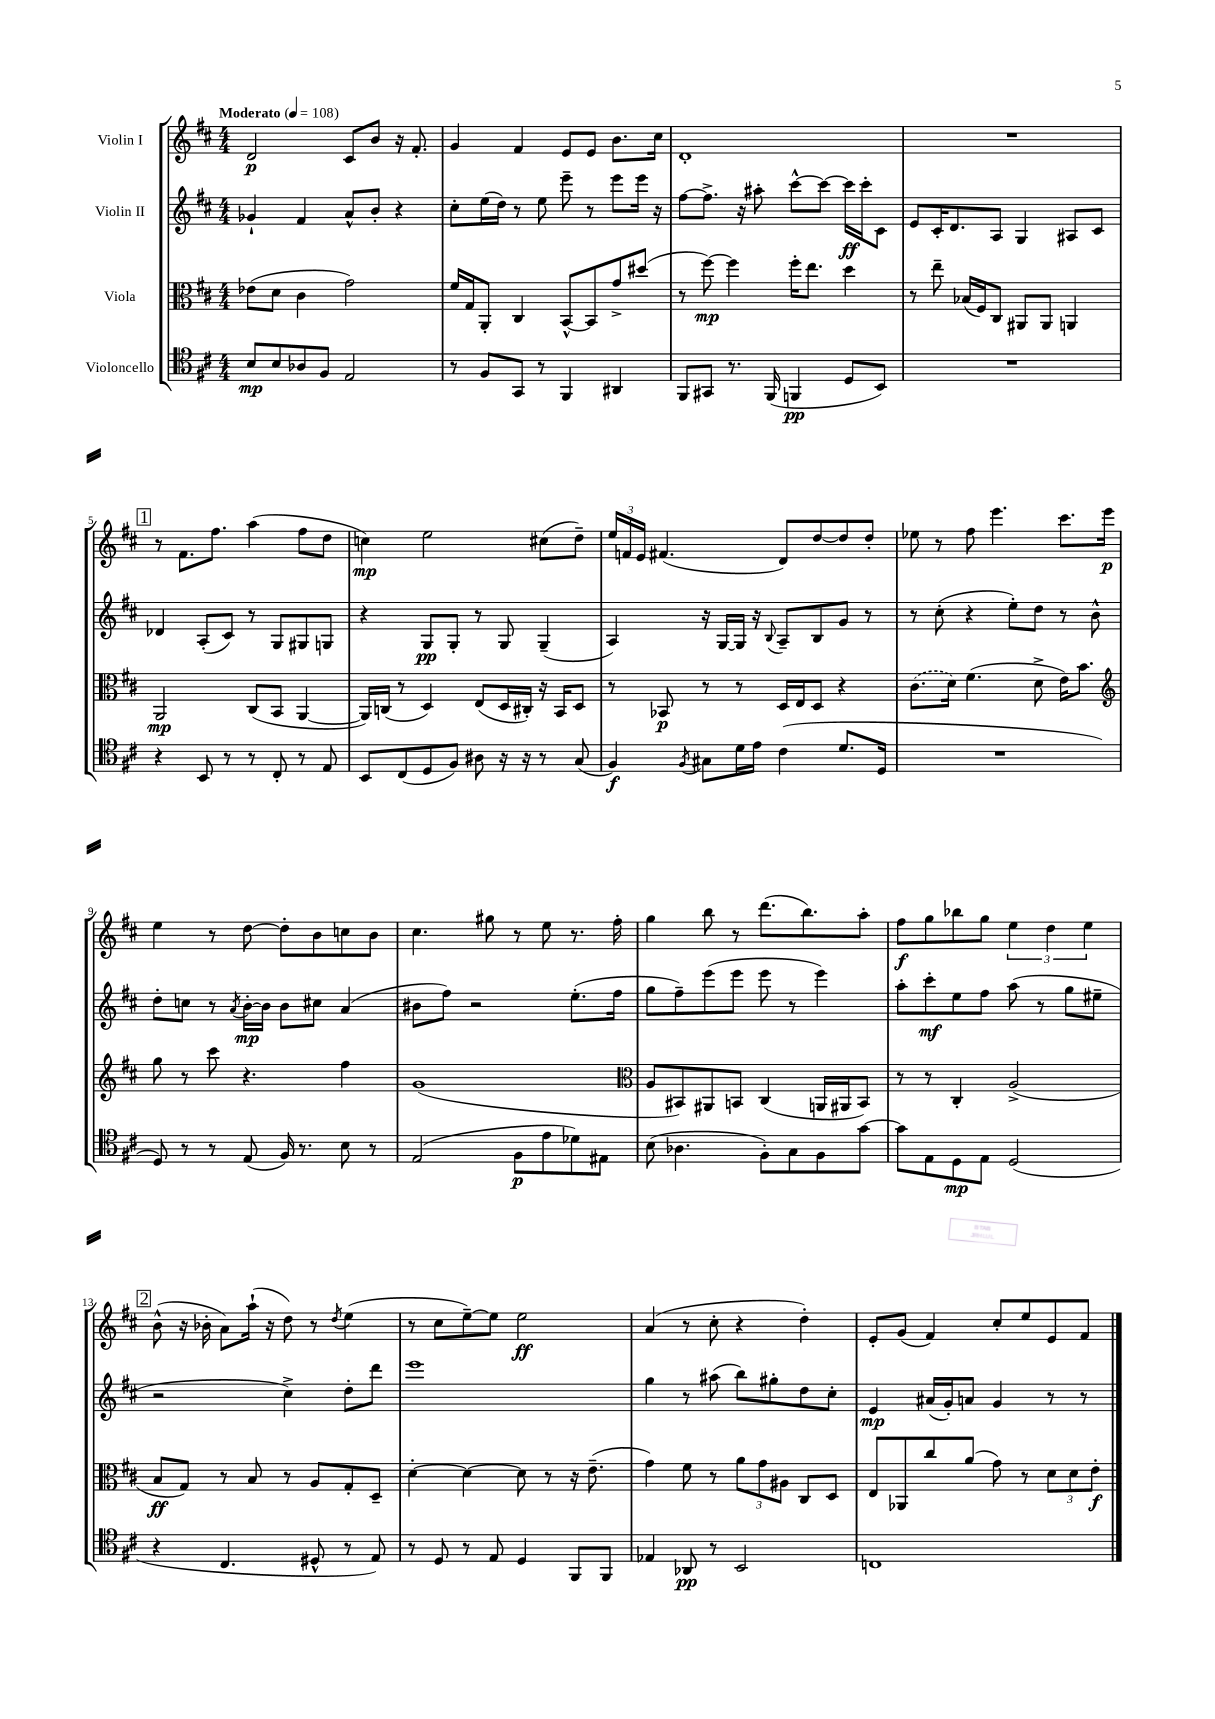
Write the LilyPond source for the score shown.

<<
\new StaffGroup <<
\new Staff = "s0" \with { instrumentName = "Violin I" } {
    \clef treble \key d \major \numericTimeSignature \time 4/4 \tempo "Moderato" 4 = 108
    d'2\p cis'8 b'8 r16 fis'8.-. |
    g'4 fis'4 e'8 e'8 b'8. cis''16 |
    d'1-. |
    R1 |
    \mark \markup { \box "1" } r8 fis'8. fis''8. a''4( fis''8 d''8 |
    c''4\mp) e''2 cis''8( d''8--) |
    \tuplet 3/2 { e''16 f'16 e'16 } fis'4.( d'8) d''8~ d''8 d''8-. |
    ees''8 r8 fis''8 e'''4. cis'''8. e'''16\p |
    e''4 r8 d''8~ d''8-. b'8 c''8 b'8 |
    cis''4. gis''8 r8 e''8 r8. fis''16-. |
    g''4 b''8 r8 d'''8.( b''8.) a''8-. |
    fis''8\f g''8 bes''8 g''8 \tuplet 3/2 { e''4 d''4 e''4 } |
    \mark \markup { \box "2" } b'8-^( r16 bes'16-. a'8) a''16-!( r16 d''8) r8 \acciaccatura { d''8 } e''4( |
    r8 cis''8 e''8~--) e''8 e''2\ff |
    a'4( r8 cis''8-. r4 d''4-.) |
    e'8-. g'8( fis'4) cis''8-. e''8 e'8 fis'8 \bar "|." |
}
\new Staff = "s1" \with { instrumentName = "Violin II" } {
    \clef treble \key d \major \numericTimeSignature \time 4/4
    ges'4-! fis'4 a'8-^ b'8-. r4 |
    cis''8-. e''16( d''16) r8 e''8 e'''8-- r8 e'''8 e'''16 r16 |
    fis''8~ fis''8.-> r16 ais''8-. cis'''8~-^ cis'''8~ cis'''16\ff cis'''16-. cis'8 |
    e'8 cis'16-. d'8. a8 g4 ais8 cis'8 |
    \mark \markup { \box "1" } des'4 a8-.( cis'8) r8 g8 gis8 g8 |
    r4 g8\pp g8-. r8 g8 g4--( |
    a4) r16 g16~ g16 r16 \appoggiatura { b8 } a8-- b8 g'8 r8 |
    r8 cis''8-.( r4 e''8-.) d''8 r8 b'8-^ |
    d''8-. c''8 r8 \acciaccatura { a'8 } b'16~-.\mp b'16 b'8 cis''8 a'4( |
    bis'8 fis''8) r2 e''8.-.( fis''16 |
    g''8 fis''8--) e'''8( e'''8 e'''8 r8 e'''4) |
    a''8-. cis'''8-.\mf e''8 fis''8 a''8( r8 g''8 eis''8-- |
    \mark \markup { \box "2" } r2 cis''4->) d''8-. d'''8 |
    e'''1 |
    g''4 r8 ais''8( b''8) gis''8-. d''8 cis''8-. |
    e'4\mp ais'16( g'16-.) a'8 g'4 r8 r8 \bar "|." |
}
\new Staff = "s2" \with { instrumentName = "Viola" } {
    \clef alto \key d \major \numericTimeSignature \time 4/4
    ees'8( d'8 cis'4 g'2) |
    fis'16 g16 a,8-. cis4 b,8~-^ b,8 g'8-> dis''8( |
    r8 fis''8~\mp) fis''4 fis''16-. e''8. d''4 |
    r8 e''8-- bes16( fis16) cis8 ais,8 ais,8 a,4 |
    \mark \markup { \box "1" } a,2\mp cis8( b,8 a,4~ |
    a,16) c16( r8 d4) e8( d16 cis16-.) r16 b,16 d8 |
    r8 bes,8\p r8 r8 d16 e16 d8 r4 |
    \once \slurDashed cis'8.( d'16) fis'4.( d'8-> e'16) b'8. |
    \clef treble g''8 r8 cis'''8 r4. fis''4 |
    g'1( |
    \clef alto a8 bis,8) ais,8 b,8 cis4( a,16 ais,16 b,8) |
    r8 r8 cis4-. a2->( |
    \mark \markup { \box "2" } b8\ff g8) r8 b8 r8 a8 g8-. d8-- |
    d'4~-. d'4~ d'8 r8 r16 e'8.--( |
    g'4) fis'8 r8 \tuplet 3/2 { a'8 g'8 ais8 } cis8 d8 |
    e8 aes,8 cis''8 a'8( g'8) r8 \tuplet 3/2 { d'8 d'8 e'8-.\f } \bar "|." |
}
\new Staff = "s3" \with { instrumentName = "Violoncello" } {
    \clef tenor \key d \major \numericTimeSignature \time 4/4
    b8\mp b8 aes8 fis8 e2 |
    r8 fis8 g,8 r8 fis,4 ais,4 |
    fis,8 gis,8 r8. fis,16( f,4\pp d8 b,8) |
    R1 |
    \mark \markup { \box "1" } r4 b,8 r8 r8 cis8-. r8 e8 |
    b,8 cis8( d8 fis8) ais8 r16 r16 r8 g8( |
    fis4\f) \acciaccatura { fis8 } gis8 d'16 e'16 cis'4( d'8. d16 |
    R1 |
    d8) r8 r8 e8( fis16) r8. b8 r8 |
    e2( fis8\p e'8 des'8) eis8 |
    b8( aes4. fis8-.) g8 fis8 g'8~ |
    g'8 e8 d8\mp e8 d2( |
    \mark \markup { \box "2" } r4 cis4. dis8-^ r8 e8) |
    r8 d8 r8 e8 d4 fis,8 fis,8 |
    ees4 aes,8\pp r8 b,2 |
    c1 \bar "|." |
}
>>
>>
